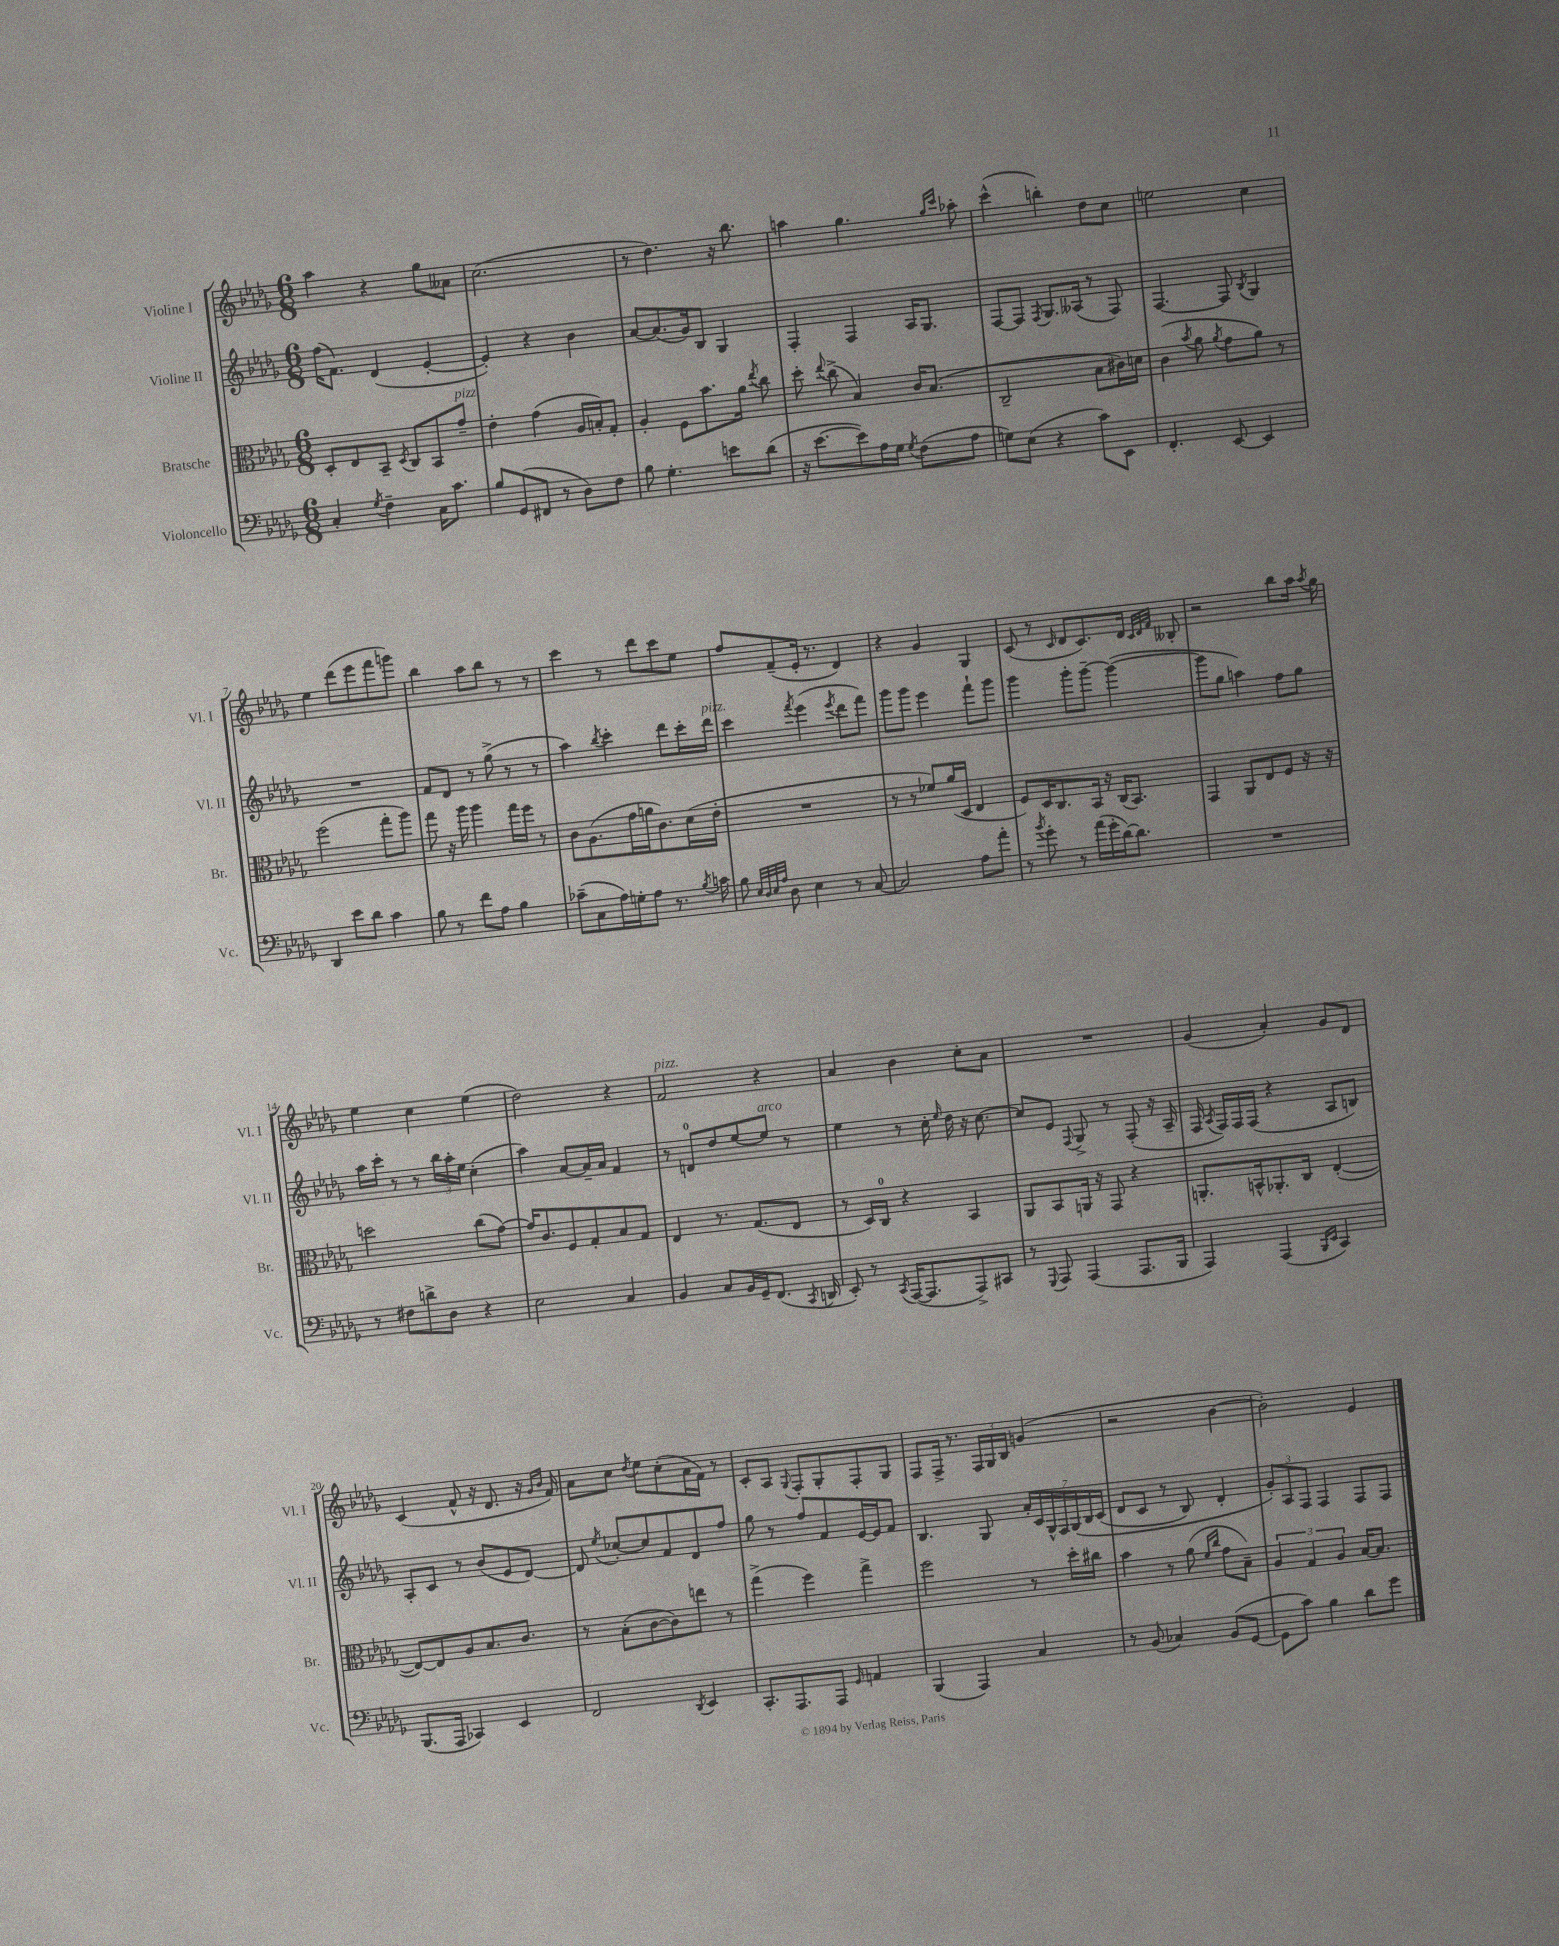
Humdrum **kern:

**kern	**kern	**kern	**kern
*staff4	*staff3	*staff2	*staff1
*clefF4	*clefC3	*clefG2	*clefG2
*k[b-e-a-d-g-]	*k[b-e-a-d-g-]	*k[b-e-a-d-g-]	*k[b-e-a-d-g-]
*M6/8	*M6/8	*M6/8	*M6/8
4C'/	8D-'/L	(16ff\LK	4aa-\
.	.	8.f\J)	.
.	8E-/	.	.
8qG-/	.	.	.
4F~\	8BB-~/J	(4d-/	4r
.	8qD-/	.	.
.	8C/L	.	.
16C\LK	8BB-/	[4e-'/	8gg-\L
8.c\J	.	.	.
.	8g-~/J	.	8a--\J
=	=	=	=
8B-/L	4e-'\	4e-'/])	(2.cc\
(8GG-/	.	.	.
8FF#/J	(4g-\	4r	.
8r	.	.	.
8D-\L)	16A-/LL	4b-\	.
.	16B'/J)	.	.
8F\J	8G-'/J	.	.
=	=	=	=
8B-\	4A-'/	[8a-/L	8r
4.G-'\	.	(8.a-/]	4.dd-\)
.	8F\L	.	.
.	.	16g-/k)	.
.	8.b-\	8B-/J	.
8e\L	.	4G-/	16r
.	16a-\Jk	.	8.bb-\
.	8qee-/	.	.
(8d-\J	8cc\	.	.
=	=	=	=
16r	8dd-'\	4F'/	4aa\
[8.e-\L	.	.	.
.	8qqee-/	.	.
.	(8cc^\	.	.
8e-\])	4B-/)	4F/	4.gg-\
16A-\L	.	.	.
16G-\JJ	.	.	.
8qG-/	.	.	.
(8F\L	16c/LK	16A-/LK	.
.	(8.B-/J	8.G-/J	.
.	.	.	16qqgg-/LL
.	.	.	16qqccc/JJ
8A-\J	.	.	8aa-'\
=	=	=	=
8G\L)	2C~/	[8F/L	(4ccc^^\
(8E-\J	.	8F/]J	.
.	.	8qF/	.
4r	.	8.G-/L	4bb'\)
.	.	(16A--/Jk	.
8c\L)	8B-\L	8r	8dd-\L
8EE-\J	16c#\L)	8F/)	8cc\J
.	16d\JJ	.	.
=	=	=	=
4.FF'/	(4c\	[4.F/	2ee\
.	8qb-/	.	.
.	8a-\	.	.
.	8qa-/	.	.
[8EE-/	8g-\L	8F/]	.
.	.	8qB-/	.
4EE-/]	8a-\J)	4G-/	4cc\
.	8r	.	.
=	=	=	=
4DD-/	(2ff\	2.r	4ee-\
8e-\L	.	.	(8ddd-\L
8d-\J	.	.	8eee-\
4c\	8gg-'\L	.	8fff\
.	8aa-\J)	.	8ggg\J)
=	=	=	=
8B-\	8gg-\	8f/L	4bb-\
8r	16r	8d-/J	.
.	16aa-\	.	.
8f\L	4aa-\	8r	8aa-\L
8A-\J	.	(8gg-^\	8bb-\J
4B-\	16gg-\LL	8r	8r
.	16ff\JJ	.	.
.	8r	8r	8r
=	=	=	=
(8c-~\L	8c\L	4aa-\)	4ccc\
8C\	(8.A-\	.	.
.	.	8qbb-/	.
16A-\L)	.	4ccc'\	8r
16G'\J	16g-\L	.	.
8A-\J	16a\J	.	8ddd-\L
.	8.c\)	.	.
8.r	.	8ddd-\L	8ccc\
.	(16d-\L	16ccc'\L	8ee-\J
8qB-/	.	.	.
16c\	16e-'\JJ	16ddd-\JJ	.
=	=	=	=
8B-\	2.r	4ccc\	8ff/L
32qqE-/LLL	.	.	.
32qqD-/	.	.	.
32qqE-/	.	.	.
32qqA-/JJJ	.	.	.
8D-\	.	.	(8f~/
.	.	8qfff/	.
4E-\	.	(4eee-\	16e-'/Jk
.	.	.	8.r
.	.	8qeee-/	.
8r	.	8ddd-\L	4d-/)
[8C/	.	8fff\J)	.
=	=	=	=
2C/]	8r	8ggg-\L	4r
.	8r	8ggg-\J	.
.	8f-/L)	4eee-\	4g-/
.	(16a-/L	.	.
.	16D-/JJ	.	.
8A-\L	4E-/	8fff`\L	4G-/
8a-'\J	.	8ggg-\J	.
=	=	=	=
8r	8F/L)	4ggg-\	(8c/
8qb-/	.	.	.
8g-'\	16D-/K	.	8r
.	8.C/	.	.
.	.	.	16qqc/
8r	.	8ggg-'\L	8d-/L
(16a-\LL	16BB-/Jk	[8ggg-~\J	8.c/)
16g-'\	16r	.	.
[16d-\J)	(16C/LK	(4ggg-\_	.
8.d-\]J	8.BB-/J)	.	16d-/Jk
.	.	.	32qqc/LLL
.	.	.	32qqd-/
.	.	.	32qqf/JJJ
.	.	.	8B--'/
=	=	=	=
2.r	4GG-/	8ggg-\]L	2r
.	.	8gg-\J	.
.	8AA-/L	4aa\)	.
.	8E-/	.	.
.	8F/J	8ff\L	8bb-\L
.	16r	8gg-\J	16aa-\Jk
.	.	.	8qaa-/
.	16r	.	16gg-\
=	=	=	=
8r	2dd\	16aa-\LL	4ee-\
.	.	16ccc'\JJ	.
8F#\L	.	8r	.
8d^\	.	8r	4cc\
8D-\J	.	24bb-\LL	.
.	.	24aa-'\	.
.	.	24ee-\JJ	.
4r	(8cc\L	(4cc'\	(4ee-\
.	[8g-\J)	.	.
=	=	=	=
2E-\	16g-/]LK	4aa-\)	2dd-\)
.	8.c/	.	.
.	8F/	[8a-/L	.
.	8G-'/	16a-~/]L	.
.	.	16a-/JJ	.
4C/	8B-/	4f/	4r
.	8G-/J	.	.
=	=	=	=
4BB-/	4E-/	8r	2f/
.	.	8d/L	.
8C/L	8.r	8dd-/	.
16BB-/L	.	[8ee-/	.
16GG-~/J	(8.G-/L	.	.
(8.FF/J	.	8ee-/]J	4r
.	8E-/J	8r	.
8qCC/	.	.	.
16DD/	.	.	.
=	=	=	=
8EE-'/)	8r	4ee-\	4a-/
8r	16D-/LL)	.	.
.	16C/JJ	.	.
8qCC/	.	.	.
([16AAA-/LK	4r	8r	4b-\
8.AAA-/]	.	.	.
.	.	16cc'\	.
.	.	16qqee-/	.
.	.	16dd-\	.
8AAA-^/)	4BB-/	16r	8cc'\L
.	.	[8.cc\	.
8CC#/J	.	.	8a-\J
=	=	=	=
8r	8AA-/L	8cc/]L	2.r
8qqGGG-/	.	.	.
8AAA-/	8BB-/	8e-/J	.
.	.	8qqF/	.
(4AAA-/	16AA/Jk	8G-^/	.
.	16r	.	.
.	8GG-/	8r	.
8.AAA-/L	4r	(8F'/	.
.	.	16r	.
16BBB-/Jk	.	16A-~/	.
=	=	=	=
4AAA-/)	8.AA'/L	16F/	(4g-/
.	.	8qA-/	.
.	.	16F/LL)	.
.	.	16F/	.
.	16BB^^/k	(16F/JJ	.
(4AAA-/	8.AA-'/	4r	4a-'/)
.	16C/Jk	.	.
16qqBBB-/LL	.	.	.
16qqEE-/JJ	.	.	.
4CC/)	([4E-'/	8A-/L	8g-/L
.	.	8B/J)	8d-/J
=	=	=	=
(8.BBB-/L	8E-/_L)	8A-'/L	(4c/
.	8E-/]	8c/J	.
16AAA-/Jk	.	.	.
4CC-/)	8A-/	8r	8f^^/
.	8.B-/	(8b-/L	16r
.	.	.	8.d-/
4EE-/	.	8e-/	.
.	8.c/J	.	.
.	.	[8d-/J)	16r
.	.	.	16qqg-/LL
.	.	.	16qqb-/JJ
.	.	.	16f/)
=	=	=	=
2FF/	8r	8d-/]	8a-\L
.	.	8qee-/	.
.	(8B-'\L	[8cc-'/L	8cc\J
.	.	.	8qdd-/
.	[8c\	8cc-/]	8ee-\L
.	8c\])	8f/	(8cc'\
8qDD-/	.	.	.
4EE-/	8ee\J	8d-/	16a-\L
.	.	.	16f\JJ)
.	8r	8ff/J	8r
=	=	=	=
8.CC'/L	(4gg-^\	8gg-\	8c'/L
.	.	8r	8A-/J
8.AAA-/	.	.	.
.	.	.	8qqG-/
.	4ff\)	8ff/L	8F'/L
8AAA-/J	.	8f/	8G-'/
16qqGG-/	.	.	.
4AA/	4gg-^\	[16e-/L	8F'/
.	.	16e-/]J	.
.	.	8f/J	8G-/J
=	=	=	=
(4BBB-/	2ff\	4.B-/	8F/L
.	.	.	16F^/Jk
.	.	.	8.r
4AAA-/)	.	.	.
.	.	8G-/	24F/LL
.	.	.	24G-/
.	.	.	24B-/JJ
4C/	8r	28a-'/LL	(4g/
.	.	28c/	.
.	.	28G-^^/	.
.	.	28F/	.
.	16dd-'\LL	.	.
.	.	&(28G-/	.
.	.	28B-/	.
.	16cc#\JJ	.	.
.	.	(28c/JJ	.
=	=	=	=
8r	4b-\	8d-/L	2r
(8BB-/	.	8c/J	.
4C-/)	8r	8r	.
.	(8a-\	8B-/)	.
.	16qqf/LL	.	.
.	16qqcc/JJ	.	.
(8BB-/L	8g-\L	4d-'/	[4b-\
[8GG-/J	8B-~\J)	.	.
=	=	=	=
8GG-\]L	6A-/	12g-'/L&)	2b-'\])
.	.	12A-/	.
8c\J)	.	.	.
.	6G-/	12F/J	.
4B-\	.	4F/	.
.	6A-/	.	.
8d-\L	[16B-/LK	8F/L	4e-/
.	8.B-/]J	.	.
8g-\J	.	8F/J	.
==	==	==	==
*-	*-	*-	*-
